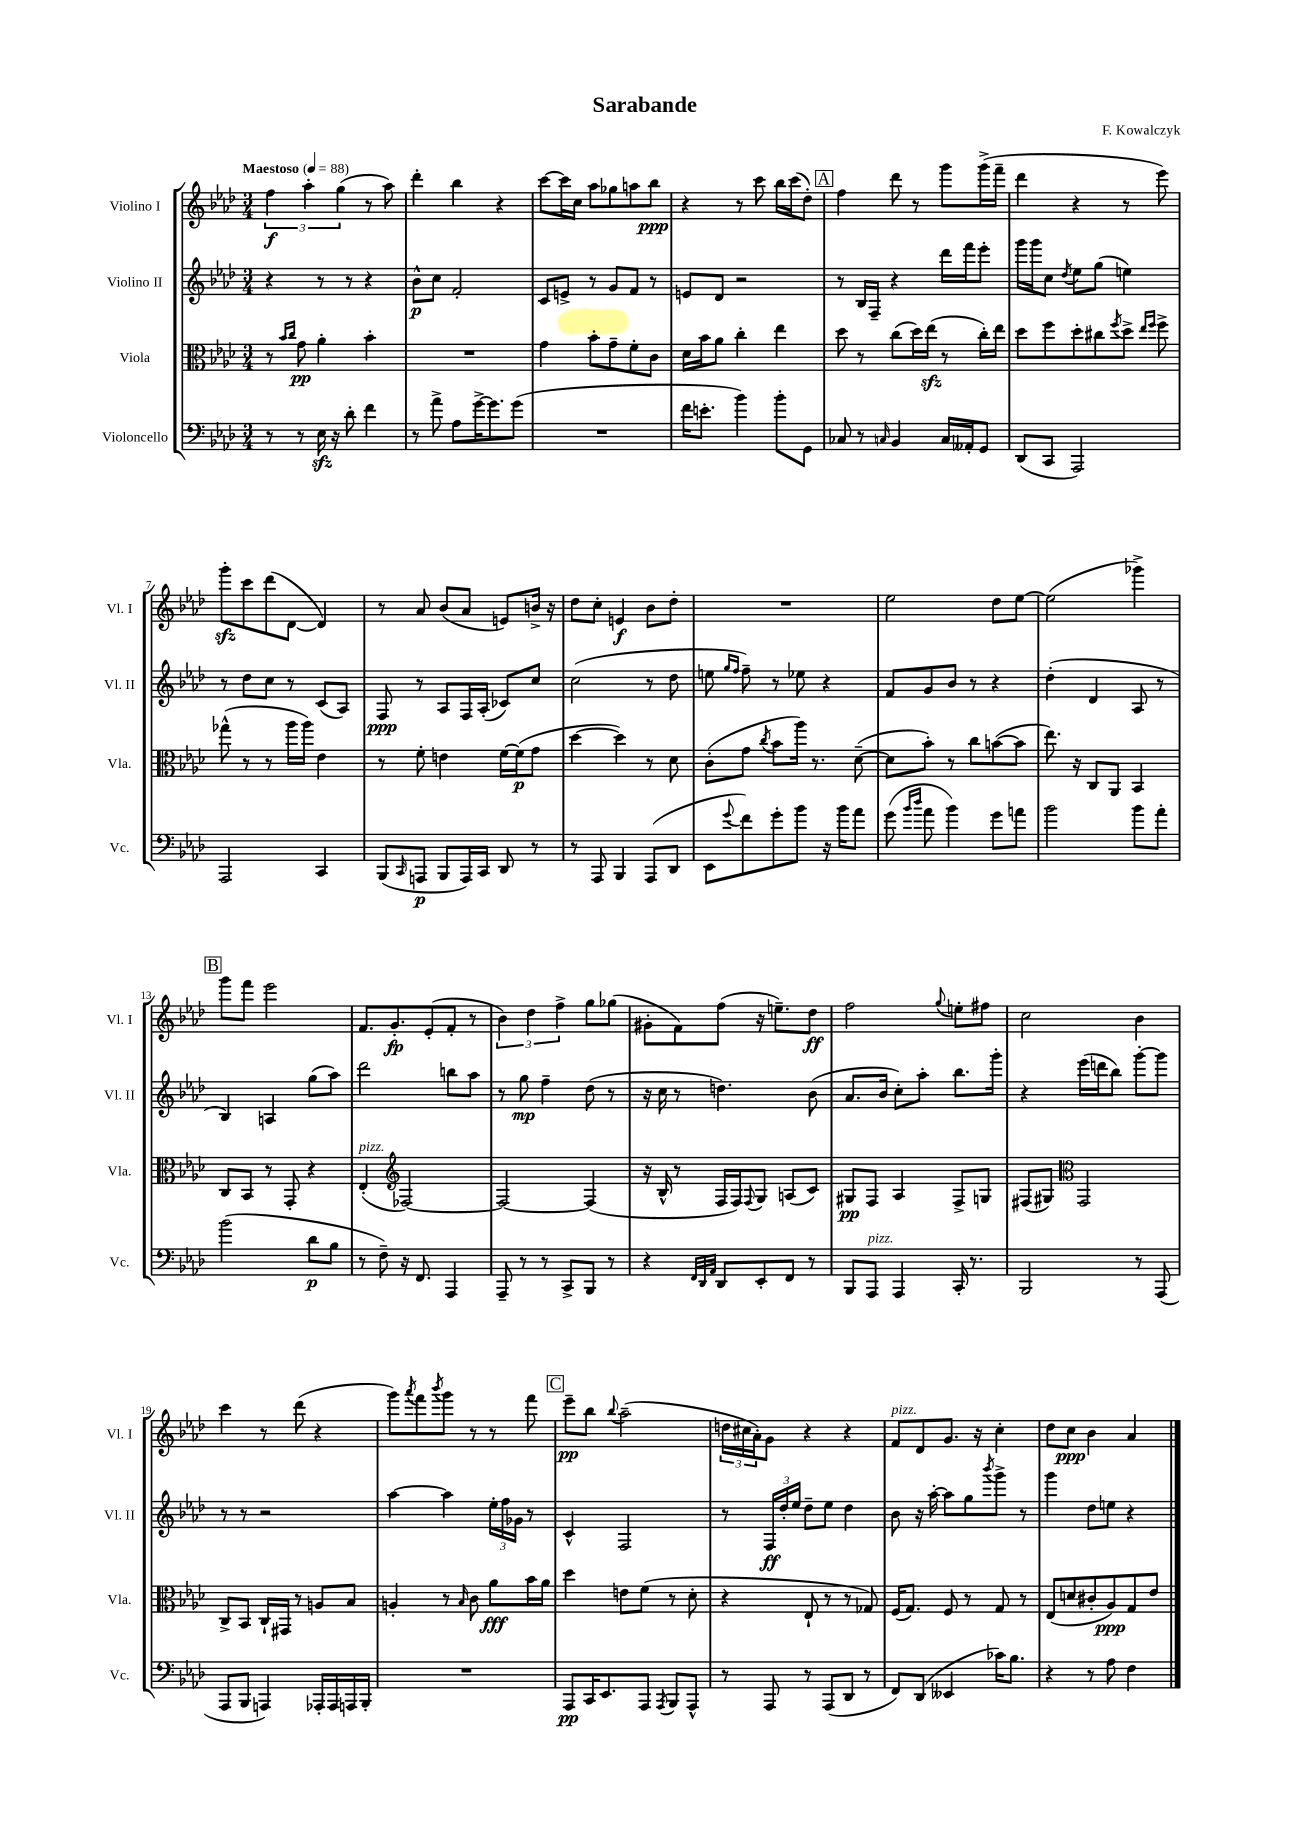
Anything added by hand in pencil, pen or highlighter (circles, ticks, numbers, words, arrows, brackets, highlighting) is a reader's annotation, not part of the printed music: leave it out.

**kern	**dynam	**kern	**dynam	**kern	**dynam	**kern	**dynam
*part4	*part4	*part3	*part3	*part2	*part2	*part1	*part1
*staff4	*staff4	*staff3	*staff3	*staff2	*staff2	*staff1	*staff1
*I"Violoncello	*	*I"Viola	*	*I"Violino II	*	*I"Violino I	*
*I'Vc.	*	*I'Vla.	*	*I'Vl. II	*	*I'Vl. I	*
*clefF4	*	*clefC3	*	*clefG2	*	*clefG2	*
*k[b-e-a-d-]	*	*k[b-e-a-d-]	*	*k[b-e-a-d-]	*	*k[b-e-a-d-]	*
*M3/4	*	*M3/4	*	*M3/4	*	*M3/4	*
*MM88	*	*MM88	*	*MM88	*	*MM88	*
=1	=1	=1	=1	=1	=1	=1	=1
!	!	!	!	!	!	!LO:TX:a:B:t=Maestoso	!
8r	.	8r	.	4r	.	6ff\	f
.	.	16qqb-/LL	.	.	.	.	.
.	.	16qqcc/JJ	.	.	.	.	.
8r	.	8g\	pp	.	.	.	.
.	.	.	.	.	.	6aa-'\	.
16E-zz\	.	4a-'\	.	8r	.	.	.
16r	.	.	.	.	.	.	.
.	.	.	.	.	.	(6gg\	.
8d-'\	.	.	.	8r	.	.	.
4f\	.	4b-'\	.	4r	.	8r	.
.	.	.	.	.	.	8aa-\)	.
=2	=2	=2	=2	=2	=2	=2	=2
8r	.	2.r	.	8b-^^\L	p	4ddd-'\	.
8a-^\	.	.	.	8cc\J	.	.	.
8A-\L	.	.	.	2f'/	.	4bb-\	.
[16g^\K	.	.	.	.	.	.	.
8.g\]	.	.	.	.	.	.	.
.	.	.	.	.	.	4r	.
(8g\J	.	.	.	.	.	.	.
=3	=3	=3	=3	=3	=3	=3	=3
2.r	.	4g\	.	8c/L	.	[8ccc\L	.
.	.	.	.	8en^/J	.	16ccc\L]	.
.	.	.	.	.	.	16cc\JJ	.
.	.	8b-'\L	.	8r	.	8aa-\L	.
.	.	8g~\	.	8g/L	.	8gg-X\	.
.	.	8f'\	.	8f/J	.	8aan\	.
.	.	8c\J	.	8r	.	8bb-\J	ppp
=4	=4	=4	=4	=4	=4	=4	=4
16f\KL	.	16d-\LL	.	8en/L	.	4r	.
8.en'\J	.	16b-\J	.	.	.	.	.
.	.	8a-\J	.	8d-/J	.	.	.
4b-\)	.	4cc'\	.	2r	.	8r	.
.	.	.	.	.	.	8ccc\	.
8b-'\L	.	4ee-\	.	.	.	16bb-\LL	.
.	.	.	.	.	.	(16ccc\J	.
8GG\J	.	.	.	.	.	8dd-'\J)	.
!!LO:REH:place=s1:t=A
=5	=5	=5	=5	=5	=5	=5	=5
8C-X/	.	8dd-\	.	8r	.	4ff\	.
8r	.	8r	.	16B-/LL	.	.	.
.	.	.	.	16F~/JJ	.	.	.
16qqCn/	.	.	.	.	.	.	.
4BB-/	.	(8cc\L	.	4r	.	8ddd-\	.
.	.	16dd-\L)	.	.	.	8r	.
.	.	(16ee-zz\JJ	.	.	.	.	.
16C/LL	.	8r	.	16ddd-\LL	.	8ggg\L	.
16AA--X'/J	.	.	.	16fff\J	.	.	.
8GG/J	.	16cc'\LL)	.	8eee-'\J	.	(16ggg^\L	.
.	.	16ee-\JJ	.	.	.	16fff~\JJ	.
=6	=6	=6	=6	=6	=6	=6	=6
(8DD-/L	.	8dd-\L	.	16ggg\LL	.	4ddd-\	.
.	.	.	.	16ggg\J	.	.	.
8CC/J	.	8ff\	.	8cc\J	.	.	.
.	.	.	.	8qdd-/	.	.	.
2AAA-/)	.	8dd-'\	.	8ee-\L	.	4r	.
.	.	8cc#X\	.	(8gg\J	.	.	.
.	.	8qff/	.	.	.	.	.
.	.	8dd-^\J	.	4een\)	.	8r	.
.	.	16qqee-/LL	.	.	.	.	.
.	.	16qqff/JJ	.	.	.	.	.
.	.	8ff^\	.	.	.	8eee-\)	.
!!LO:LB:g=z
=7	=7	=7	=7	=7	=7	=7	=7
2AAA-/	.	(8gg-X^^\	.	8r	.	8gggzz'\L	.
.	.	8r	.	8dd-\L	.	8ccc\	.
.	.	8r	.	8cc\J	.	(8ddd-\	.
.	.	16aa-\LL	.	8r	.	[8d-\J	.
.	.	16aa-\JJ)	.	.	.	.	.
4CC/	.	4e-\	.	(8c/L	.	4d-/])	.
.	.	.	.	8A-/J)	.	.	.
=8	=8	=8	=8	=8	=8	=8	=8
(8BBB-/L	.	8r	.	8F/	ppp	8r	.
16qqCC/	.	.	.	.	.	.	.
8AAAn/J	p	8f'\	.	8r	.	8a-/	.
8BBB-/L	.	4en\	.	8A-/L	.	(8b-/L	.
16AAA/L)	.	.	.	16F/L	.	8a-/J	.
16CC/JJ	.	.	.	(16A-'/JJ	.	.	.
8DD-/	.	[16f\LL	.	8c-X/L)	.	8en/L)	.
.	.	(16f\J]	p	.	.	.	.
8r	.	8g\J	.	8cc/J	.	16bn^/Jk	.
.	.	.	.	.	.	16r	.
=9	=9	=9	=9	=9	=9	=9	=9
8r	.	[4dd-\	.	(2cc\	.	8dd-\L	.
8AAA-/	.	.	.	.	.	8cc'\J	.
4BBB-/	.	4dd-\])	.	.	.	4en/	f
(8AAA-/L	.	8r	.	8r	.	8b-\L	.
8DD-/J	.	8d-\	.	8dd-\	.	8dd-'\J	.
=10	=10	=10	=10	=10	=10	=10	=10
8EE-\L	.	(8c'\L	.	8een\	.	2.r	.
.	.	.	.	16qqgg/LL	.	.	.
8qqg/	.	.	.	16qqff/JJ	.	.	.
8f\)	.	8g\J	.	8ff~\)	.	.	.
.	.	8qcc/	.	.	.	.	.
8g'\	.	8b-\L	.	8r	.	.	.
8b-\J	.	16aa-\Jk)	.	8ee-X\	.	.	.
.	.	8.r	.	.	.	.	.
16r	.	.	.	4r	.	.	.
16b-\KL	.	.	.	.	.	.	.
8a-\J	.	([8d-~\	.	.	.	.	.
=11	=11	=11	=11	=11	=11	=11	=11
(8g\	.	8d-\L]	.	8f/L	.	2ee-\	.
16qqb-/LL	.	.	.	.	.	.	.
16qqdd-/JJ	.	.	.	.	.	.	.
8a-\	.	8b-'\J)	.	8g/	.	.	.
4b-\)	.	8r	.	8b-/J	.	.	.
.	.	8cc\L	.	8r	.	.	.
8g\L	.	([8bn\	.	4r	.	8dd-\L	.
8an\J	.	8b\J]	.	.	.	[8ee-\J	.
=12	=12	=12	=12	=12	=12	=12	=12
2b-\	.	8.ee-\)	.	(4dd-'\	.	(2ee-\]	.
.	.	16r	.	.	.	.	.
.	.	8C/L	.	4d-/	.	.	.
.	.	8AA-/J	.	.	.	.	.
8b-\L	.	4BB-/	.	8A-/	.	4ggg-X^\)	.
8a-'\J	.	.	.	8r	.	.	.
!!LO:LB:g=z
!!LO:REH:place=s1:t=B
=13	=13	=13	=13	=13	=13	=13	=13
(2b-\	.	8C/L	.	4B-/)	.	8ggg\L	.
.	.	8BB-/J	.	.	.	8fff\J	.
.	.	8r	.	4An/	.	2eee-\	.
.	.	8GG'/	.	.	.	.	.
8d-\L	p	4r	.	(8gg\L	.	.	.
8B-\J	.	.	.	8aa-\J)	.	.	.
=14	=14	=14	=14	=14	=14	=14	=14
!	!	!LO:TX:a:i:t=pizz.	!	!	!	!	!
8r	.	(4E-'/	.	2ddd-\	.	8.f/L	.
8F~\)	.	.	.	.	.	.	.
.	.	.	.	.	.	8.g'/	fp
*	*	*clefG2	*	*	*	*	*
16r	.	[2F-X/)	.	.	.	.	.
8.FF/	.	.	.	.	.	.	.
.	.	.	.	.	.	(8e-'/	.
4AAA-/	.	.	.	8bbn\L	.	8f'/J	.
.	.	.	.	8aa-\J	.	8r	.
=15	=15	=15	=15	=15	=15	=15	=15
8AAA-~/	.	2F-/_	.	8r	.	6b-\)	.
8r	.	.	.	8gg\	mp	.	.
.	.	.	.	.	.	6dd-\	.
8r	.	.	.	4ff~\	.	.	.
.	.	.	.	.	.	6ff^\	.
8CC^/L	.	.	.	.	.	.	.
8BBB-/J	.	(4F-/]	.	(8dd-\	.	8gg\L	.
8r	.	.	.	8r	.	(8gg-X\J	.
=16	=16	=16	=16	=16	=16	=16	=16
4r	.	16r	.	16r	.	8g#X'\L	.
.	.	16B-^^/	.	16cc\	.	.	.
.	.	8r	.	8r	.	8f\)	.
32qqFF/LLL	.	.	.	.	.	.	.
32qqDD-/	.	.	.	.	.	.	.
32qqAA-/JJJ	.	.	.	.	.	.	.
8DD-/L	.	16F/LL	.	4.ddn\)	.	(8ff\J	.
.	.	16F/J)	.	.	.	.	.
.	.	8qqF/	.	.	.	.	.
8EE-'/	.	8G/J	.	.	.	16r	.
.	.	.	.	.	.	8.een~\L)	.
8FF/J	.	(8An/L	.	.	.	.	.
8r	.	8c/J)	.	(8b-\	.	8dd-\J	ff
=17	=17	=17	=17	=17	=17	=17	=17
8BBB-/L	.	8G#X/L	pp	8.a-/L	.	2ff\	.
!LO:TX:a:i:t=pizz.	!	!	!	!	!	!	!
8AAA-/J	.	8F/J	.	.	.	.	.
.	.	.	.	16b-/Jk	.	.	.
4AAA-/	.	4A-/	.	8cc'\L)	.	.	.
.	.	.	.	8aa-'\J	.	.	.
.	.	.	.	.	.	8qqgg/	.
16CC'/	.	8F^/L	.	8.bb-\L	.	8een'\L	.
8.r	.	.	.	.	.	.	.
.	.	8Gn/J	.	.	.	8ff#X\J	.
.	.	.	.	16ggg'\Jk	.	.	.
=18	=18	=18	=18	=18	=18	=18	=18
2BBB-/	.	(8F#X/L	.	4r	.	2cc\	.
.	.	8G#X/J)	.	.	.	.	.
*	*	*clefC3	*	*	*	*	*
.	.	2GG/	.	(16eee-\LL	.	.	.
.	.	.	.	16dddn\J	.	.	.
.	.	.	.	8bb-\J)	.	.	.
8r	.	.	.	[8ggg'\L	.	4b-\	.
(8AAA-/	.	.	.	8ggg\J]	.	.	.
!!LO:LB:g=z
=19	=19	=19	=19	=19	=19	=19	=19
8AAA-/L	.	8C^/L	.	8r	.	4ccc\	.
8BBB-/J	.	8BB-/J	.	8r	.	.	.
4AAAn/)	.	16C`/LL	.	2r	.	8r	.
.	.	16GG#X/JJ	.	.	.	.	.
.	.	8r	.	.	.	(8ddd-\	.
16AAA-X'/LL	.	8An/L	.	.	.	4r	.
16AAA-/	.	.	.	.	.	.	.
16AAAn/	.	8B-/J	.	.	.	.	.
16BBB-'/JJ	.	.	.	.	.	.	.
=20	=20	=20	=20	=20	=20	=20	=20
2.r	.	4An'/	.	[4aa-\	.	8ggg\L)	.
.	.	.	.	.	.	8qaaa-/	.
.	.	.	.	.	.	8fff\	.
.	.	.	.	.	.	8qbbb-/	.
.	.	8r	.	4aa-\]	.	8ggg\J	.
.	.	16qqB-/	.	.	.	.	.
.	.	8c\	.	.	.	8r	.
.	.	8a-\L	fff	24ee-'\LL	.	8r	.
.	.	.	.	24ff\	.	.	.
.	.	.	.	24g-X\JJ	.	.	.
.	.	16b-\L	.	8r	.	8fff\	.
.	.	16a-\JJ	.	.	.	.	.
!!LO:REH:place=s1:t=C
=21	=21	=21	=21	=21	=21	=21	=21
8AAA-/L	pp	4dd-\	.	4c^^/	.	8eee-~\L	pp
16CC/K	.	.	.	.	.	8bb-\J	.
8.EE-/	.	.	.	.	.	.	.
.	.	.	.	.	.	8qqbb-/	.
.	.	8en\L	.	2F/	.	(2aa-~\	.
8AAA-/J	.	(8f\J	.	.	.	.	.
8qAAA-/	.	.	.	.	.	.	.
8BBB-/L	.	8r	.	.	.	.	.
8AAA-^^/J	.	8d-'\	.	.	.	.	.
=22	=22	=22	=22	=22	=22	=22	=22
8r	.	4r	.	8r	.	24ddn\LL	.
.	.	.	.	.	.	24cc#X\	.
.	.	.	.	.	.	24a-'\J)	.
8AAA-/	.	.	.	24F/LL	ff	8g\J	.
.	.	.	.	24dd-'/	.	.	.
.	.	.	.	24ee-/JJ	.	.	.
8r	.	8E-`/	.	8dd-~\L	.	4r	.
(8AAA-/L	.	8r	.	8ee-\J	.	.	.
8DD-/J	.	8r	.	4dd-\	.	4r	.
8r	.	8G-X/)	.	.	.	.	.
=23	=23	=23	=23	=23	=23	=23	=23
!	!	!	!	!	!	!LO:TX:a:i:t=pizz.	!
8FF/L)	.	(16F/KL	.	8b-\	.	8f/L	.
.	.	8.G/J)	.	.	.	.	.
(8DD-/J	.	.	.	16r	.	8d-/	.
.	.	.	.	[16aa-'\	.	.	.
4EE--X/	.	8F/	.	8aa-\L]	.	8.g/J	.
.	.	8r	.	8gg\	.	.	.
.	.	.	.	.	.	16r	.
.	.	.	.	8qbbb-/	.	.	.
16c-X\KL)	.	8G/	.	8ggg^\J	.	4cc'\	.
8.B-\J	.	.	.	.	.	.	.
.	.	8r	.	8r	.	.	.
=24	=24	=24	=24	=24	=24	=24	=24
4r	.	(8E-/L	.	4ggg\	.	8dd-\L	.
.	.	8dn/	.	.	.	8cc\J	ppp
8r	.	8c#X'/	.	8dd-\L	.	4b-\	.
8A-\	.	8A-/)	ppp	8een\J	.	.	.
4F\	.	8G/	.	4r	.	4a-/	.
.	.	8e-/J	.	.	.	.	.
==	==	==	==	==	==	==	==
*-	*-	*-	*-	*-	*-	*-	*-
